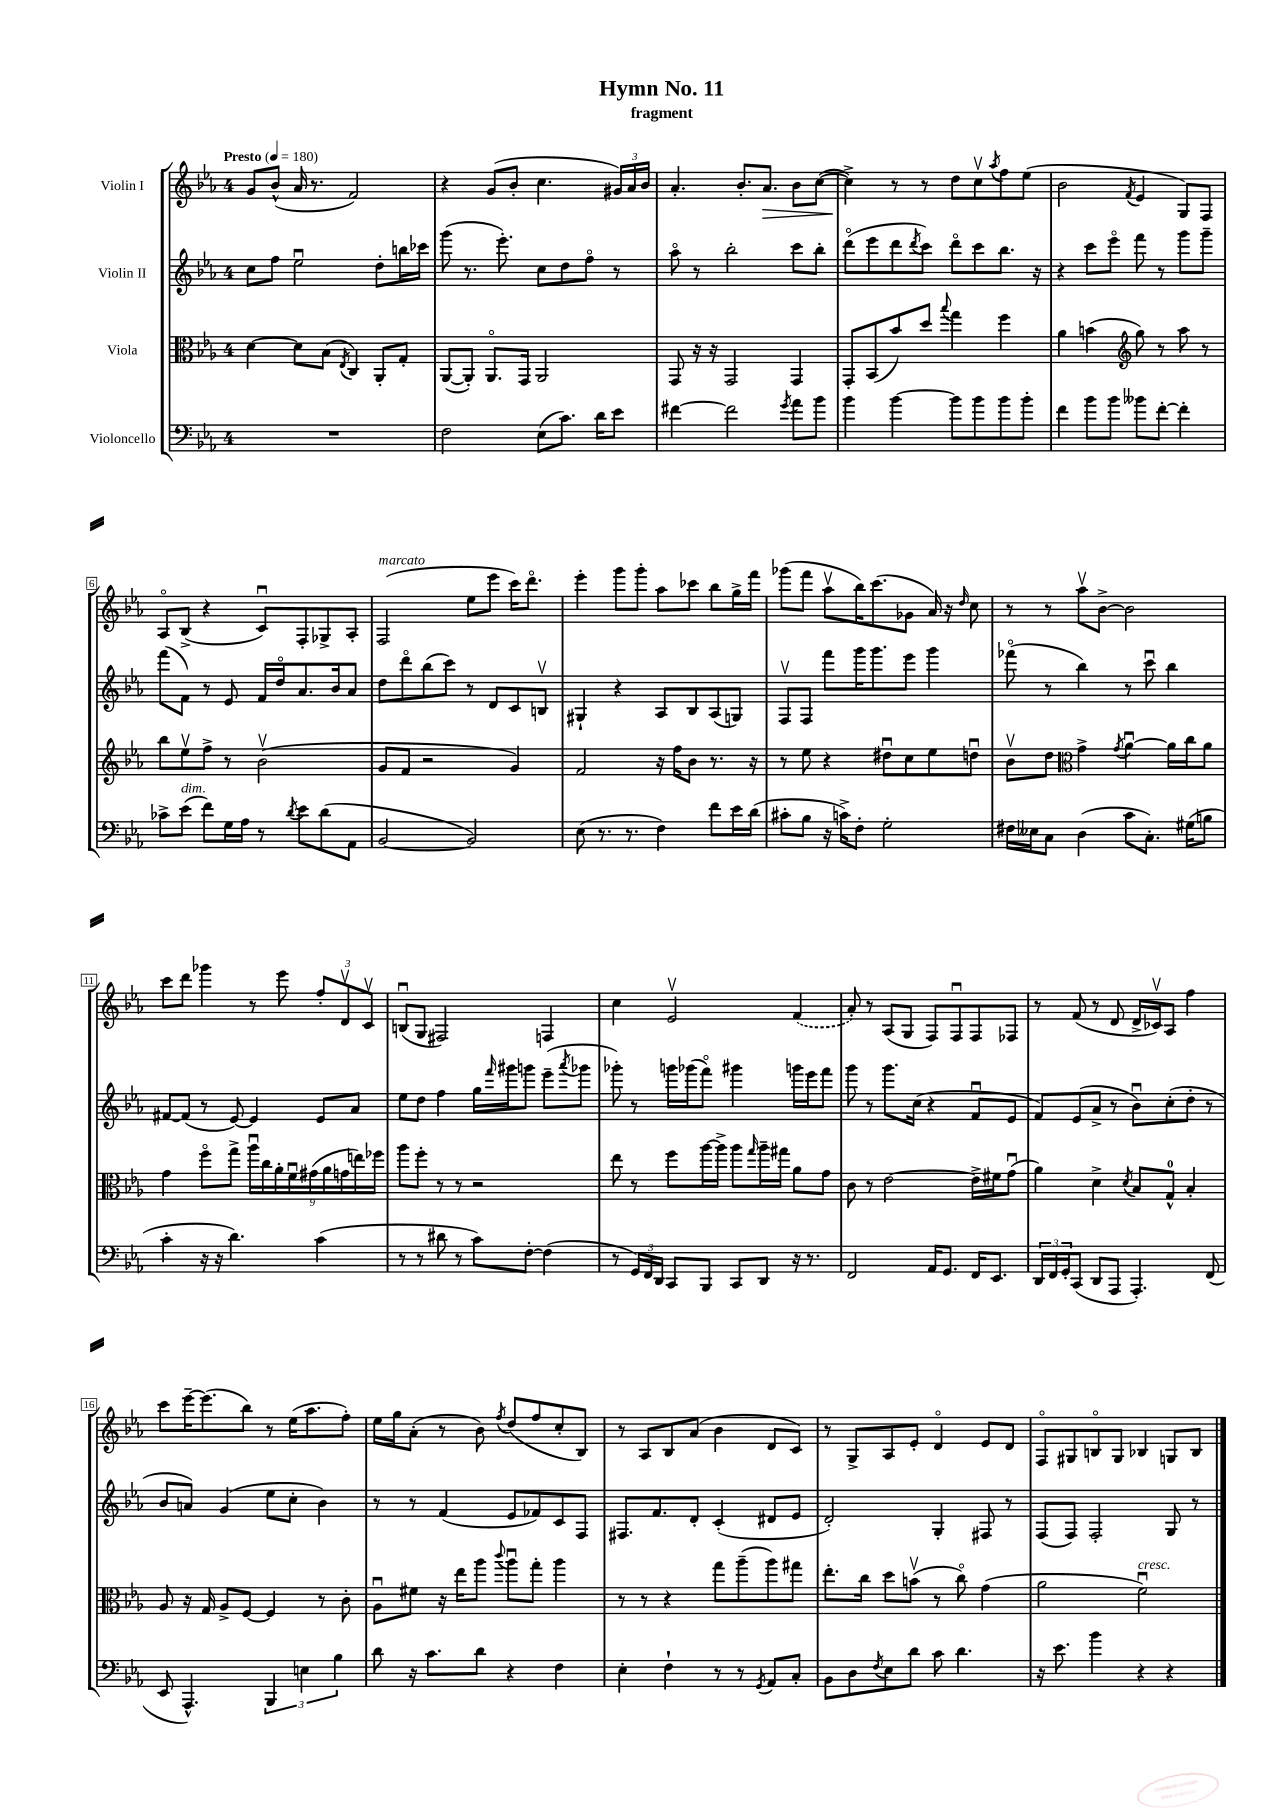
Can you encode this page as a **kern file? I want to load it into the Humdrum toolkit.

**kern	**kern	**kern	**kern	**dynam
*part4	*part3	*part2	*part1	*part1
*staff4	*staff3	*staff2	*staff1	*staff1
*I"Violoncello	*I"Viola	*I"Violin II	*I"Violin I	*
*clefF4	*clefC3	*clefG2	*clefG2	*
*k[b-e-a-]	*k[b-e-a-]	*k[b-e-a-]	*k[b-e-a-]	*
*M4/4	*M4/4	*M4/4	*M4/4	*
*MM180	*MM180	*MM180	*MM180	*
=1	=1	=1	=1	=1
!	!	!	!LO:TX:a:B:t=Presto	!
1r	[4d\	8cc\L	8g/L	.
.	.	8ff\J	(8b-^^/J	.
.	8d\L]	2ee-u\	16a-/	.
.	.	.	8.r	.
.	(8B-\J	.	.	.
.	8qE-/	.	.	.
.	4C/)	.	2f/)	.
.	8AA-'/L	8dd'\L	.	.
.	8G'/J	16bbn\L	.	.
.	.	16ccc-X\JJ	.	.
=2	=2	=2	=2	=2
2F\	([8AA-/L	(8ggg\	4r	.
.	8AA-'/J])	8.r	.	.
.	8.AA-/L	.	(8g/L	.
.	.	8.eee-'\)	.	.
.	.	.	8b-'/J	.
.	16GG/Jk	.	.	.
(8E-\L	2AA-/	8cc\L	4.cc\	.
8.c\J)	.	8dd\	.	.
.	.	8ff\J	.	.
16d\KL	.	.	.	.
8e-\J	.	8r	24g#X/LL)	.
.	.	.	24a-/	.
.	.	.	24b-/JJ	.
=3	=3	=3	=3	=3
[4f#X\	8GG/	8aa-\	4.a-'/	.
.	16r	8r	.	.
.	16r	.	.	.
2f#\]	2GG/	2bb-'\	.	.
.	.	.	8.b-'/L	.
!	!	!	!	!LO:HP:b
.	.	.	8.a-/J	>
8qg/	.	.	.	.
8a-\L	4GG/	8ccc\L	8b-\L	.
8b-\J	.	8bb-'\J	([8cc\J	.
=4	=4	=4	=4	=4
4b-\	8GG'/L	(8ddd\L	4cc^\])	.
.	(8BB-/	8eee-\	.	.
[4b-\	8b-/)	8ddd\	8r	]
.	.	8qddd/	.	.
.	8dd/J	8ccc\J)	8r	.
.	8qqbb-/	.	.	.
8b-\L]	4gg\	8ddd\L	8dd\L	.
8b-\	.	8ccc\	8ccv\	.
.	.	.	8qaa-/	.
8b-\	4ff\	8.bb-\J	8ff\	.
8b-'\J	.	.	(8ee-\J	.
.	.	16r	.	.
=5	=5	=5	=5	=5
4f\	4a-\	4r	2b-\	.
8b-\L	(4bn\	8ccc\L	.	.
8b-\J	.	8eee-\J	.	.
*	*clefG2	*	*	*
.	.	.	8qf/	.
8b--X\L	8gg\)	8fff\	4e-/	.
[8f'\J	8r	8r	.	.
4f'\]	8aa-\	8ggg\L	8G/L)	.
.	8r	8ggg~\J	8F/J	.
!!LO:LB:g=z
=6	=6	=6	=6	=6
8c-X^\L	8bb-\L	(8fff\L	8A-/L	.
!LO:TX:a:i:t=dim.	!	!	!	!
(8e-\J	8ee-v\	8f\J)	(8B-^/J	.
8f\L)	8ff^\J	8r	4r	.
16G\L	8r	8e-/	.	.
16A-\JJ	.	.	.	.
8r	(2b-v\	16f/LL	8cu/L)	.
.	.	16dd/J	.	.
8qd/	.	.	.	.
8e-\L	.	8.a-/	8F'/	.
(8d\	.	.	8G-X^/	.
.	.	16b-/k	.	.
8AA-\J	.	8a-/J	8A-'/J	.
=7	=7	=7	=7	=7
!	!	!	!LO:TX:a:i:t=marcato	!
[2BB-/	8g/L	8dd\L	(2F/	.
.	8f/J	8ddd\	.	.
.	2r	(8bb-\	.	.
.	.	8ccc\J)	.	.
2BB-/])	.	8r	8ee-\L	.
.	.	8d/L	8eee-\J	.
.	4g/)	8c/	16ccc\KL)	.
.	.	.	8.ddd\J	.
.	.	8Bnv/J	.	.
=8	=8	=8	=8	=8
(8E-\	2f/	4G#X`/	4eee-'\	.
8.r	.	.	.	.
.	.	4r	8ggg\L	.
8.r	.	.	.	.
.	.	.	8ggg'\J	.
4F\)	16r	8A-/L	8aa-\L	.
.	16ff\KL	.	.	.
.	8b-\J	8B-/	8ccc-X\J	.
8f\L	8.r	(8A-/	8bb-\L	.
16e-\L	.	8Gn/J)	16gg^\L	.
(16d\JJ	16r	.	16fff\JJ	.
=9	=9	=9	=9	=9
8c#X'\L	8r	8Fv/L	(8ggg-X\L	.
8B-\J	8ee-\	8F/J	8fff\J	.
16r	4r	8fff\L	8aa-v\L	.
16cn^\KL)	.	.	.	.
8F'\J	.	16ggg\K	16bb-\K)	.
.	.	8.ggg\	(8.ccc\	.
2G'\	8dd#Xu\L	.	.	.
.	8cc\	8eee-\J	8g-X\J	.
.	8ee-\	4ggg\	16a-/)	.
.	.	.	16r	.
.	.	.	16qqdd/	.
.	8ddnu\J	.	8cc\	.
=10	=10	=10	=10	=10
16F#X\LL	8b-v\L	(8fff-X\	8r	.
16E--X\J	.	.	.	.
8C\J	8dd\J	8r	8r	.
*	*clefC3	*	*	*
(4D\	4g^\	4bb-\)	8aa-v\L	.
.	.	.	[8b-^\J	.
.	8qg/	.	.	.
8c\L	[4a-u\	8r	2b-\]	.
8.C'\J)	.	8cccu\	.	.
.	16a-\LL]	4bb-\	.	.
(16G#X\KL	16cc\J	.	.	.
8Bn\J	8a-\J	.	.	.
!!LO:LB:g=z
=11	=11	=11	=11	=11
4c'\	4g\	[8f#X/L	8ccc\L	.
.	.	(8f#/J]	8ddd\J	.
16r	8ff\L	8r	4ggg-X\	.
16r	.	.	.	.
4.d\)	8gg^\J	[8e-/)	.	.
.	18aa-u\LL	4e-/]	8r	.
.	18cc\	.	.	.
.	18a-'\	.	.	.
.	.	.	8eee-\	.
.	18fu\	.	.	.
.	(18g#X\	.	.	.
(4c\	.	8e-/L	12ff'/L	.
.	18a-\	.	.	.
.	18gn\	.	12dv/	.
.	.	8a-/J	.	.
.	18een\)	.	.	.
.	.	.	12cv/J	.
.	18ff-X\JJ	.	.	.
=12	=12	=12	=12	=12
8r	8aa-\L	8ee-\L	(8Bnu/L	.
8r	8ff'\J	8dd\J	8G/J	.
8d#X\	8r	4ff\	2F#X/)	.
8r	8r	.	.	.
8c\L)	2r	16gg\LL	.	.
.	.	16qqfff/	.	.
.	.	16ggg#X\J	.	.
[8F'\J	.	8gggn\J	.	.
(4F\]	.	(8eee-~\L	4Fn/	.
.	.	8qaaa-/	.	.
.	.	8ggg-X\J	.	.
=13	=13	=13	=13	=13
8r	8ee-\	8ggg-X'\)	4cc\	.
24GG/LL)	8r	8r	.	.
24FF/	.	.	.	.
24DD/JJ	.	.	.	.
8CC/L	8ff\L	16gggn\LL	2e-v/	.
.	.	(16ggg-X\J	.	.
8BBB-/J	[16aa-\L	8fff\J)	.	.
.	16aa-^\JJ]	.	.	.
8CC/L	8aa-\L	4ggg#X\	.	.
.	16qqgg/	.	.	.
8DD/J	16aa-~\L	.	.	.
.	16gg#X\JJ	.	.	.
16r	8a-\L	16gggn\LL	(4f/	.
8.r	.	16eee-\J	.	.
.	8g\J	8fff\J	.	.
=14	=14	=14	=14	=14
2FF/	8c\	8ggg\	8a-'/)	.
.	8r	8r	8r	.
.	[2e-\	8.ggg\L	(8A-/L	.
.	.	.	8G/J	.
.	.	(16cc\Jk	.	.
16AA-/KL	.	4r	8F/L)	.
8.GG/J	.	.	.	.
.	.	.	8Fu/	.
16FF/KL	16e-^\LL]	8fu/L	8F/	.
8.EE-/J	16f#X\J	.	.	.
.	(8gu\J	8e-/J	8F-X/J	.
=15	=15	=15	=15	=15
24DD/LL	4a-\)	8f/L)	8r	.
24FF/	.	.	.	.
24GG'/J	.	.	.	.
(8CC/J	.	(8e-/	(8f/	.
8DD/L	4d^\	8a-^/J	8r	.
8AAA-/J	.	8r	8d/	.
.	8qd/	.	.	.
4.AAA-'/)	8B-/L	8b-u\L)	16d^/LL	.
.	.	.	16c-Xv/J)	.
.	8G^^/J	(8cc'\	8A-/J	.
.	4B-'/	8dd'\J	4ff\	.
(8FF/	.	8r	.	.
!!LO:LB:g=z
=16	=16	=16	=16	=16
8EE-/	8A-/	8b-/L	8ccc\L	.
4.AAA-^^/)	16r	8an/J)	[16eee-~\K	.
.	16G/	.	(8.eee-\]	.
.	8A-^/L	(4g/	.	.
.	[8F/J	.	8bb-\J)	.
6BBB-/	4F/]	8ee-\L	8r	.
.	.	8cc'\J	(16ee-\KL	.
6En\	.	.	.	.
.	.	.	8.aa-\	.
.	8r	4b-\)	.	.
6B-\	.	.	.	.
.	8c'\	.	8ff'\J)	.
=17	=17	=17	=17	=17
8d\	8A-u\L	8r	16ee-\LL	.
.	.	.	16gg\J	.
16r	8f#X\J	8r	(8a-'\J	.
8.c\L	.	.	.	.
.	16r	(4f/	8r	.
.	16ee-\KL	.	.	.
8d\J	8aa-\J	.	8b-\)	.
.	8qqccc/	.	8qff/	.
4r	8aa-u\L	8e-/L	(8dd/L	.
.	8gg'\J	8f-X/)	8ff/	.
4F\	4aa-\	8c/	8cc'/	.
.	.	8F/J	8B-/J)	.
=18	=18	=18	=18	=18
4E-'\	8r	8.F#X/L	8r	.
.	8r	.	8A-/L	.
.	.	8.f/	.	.
4F`\	4r	.	8B-/	.
.	.	8d'/J	(8a-/J	.
8r	8gg\L	(4c'/	4b-\	.
8r	(8aa-~\	.	.	.
8qGG/	.	.	.	.
8AA-/L	8aa-\)	8d#X/L	8d/L	.
8C'/J	8gg#X\J	8e-/J	8c/J)	.
=19	=19	=19	=19	=19
8BB-\L	8.ee-'\L	2d'/)	8r	.
8D\	.	.	8G^/L	.
.	16cc\Jk	.	.	.
8qF/	.	.	.	.
8E-\	8dd\L	.	8A-/	.
8d\J	(8bnv\J	.	8e-'/J	.
8c\	8r	4G'/	4d/	.
4.d\	8cc\)	.	.	.
.	(4g\	8F#X/	8e-/L	.
.	.	8r	8d/J	.
=20	=20	=20	=20	=20
16r	2a-\	(8F/L	8F/L	.
8.e-\	.	.	.	.
.	.	8F/J)	8G#X/	.
4b-\	.	2F'/	8Bn/	.
.	.	.	8G#/J	.
!	!LO:TX:a:i:t=cresc.	!	!	!
4r	2fu\)	.	4B-X/	.
4r	.	8G/	8Gn/L	.
.	.	8r	8B-/J	.
==	==	==	==	==
*-	*-	*-	*-	*-
